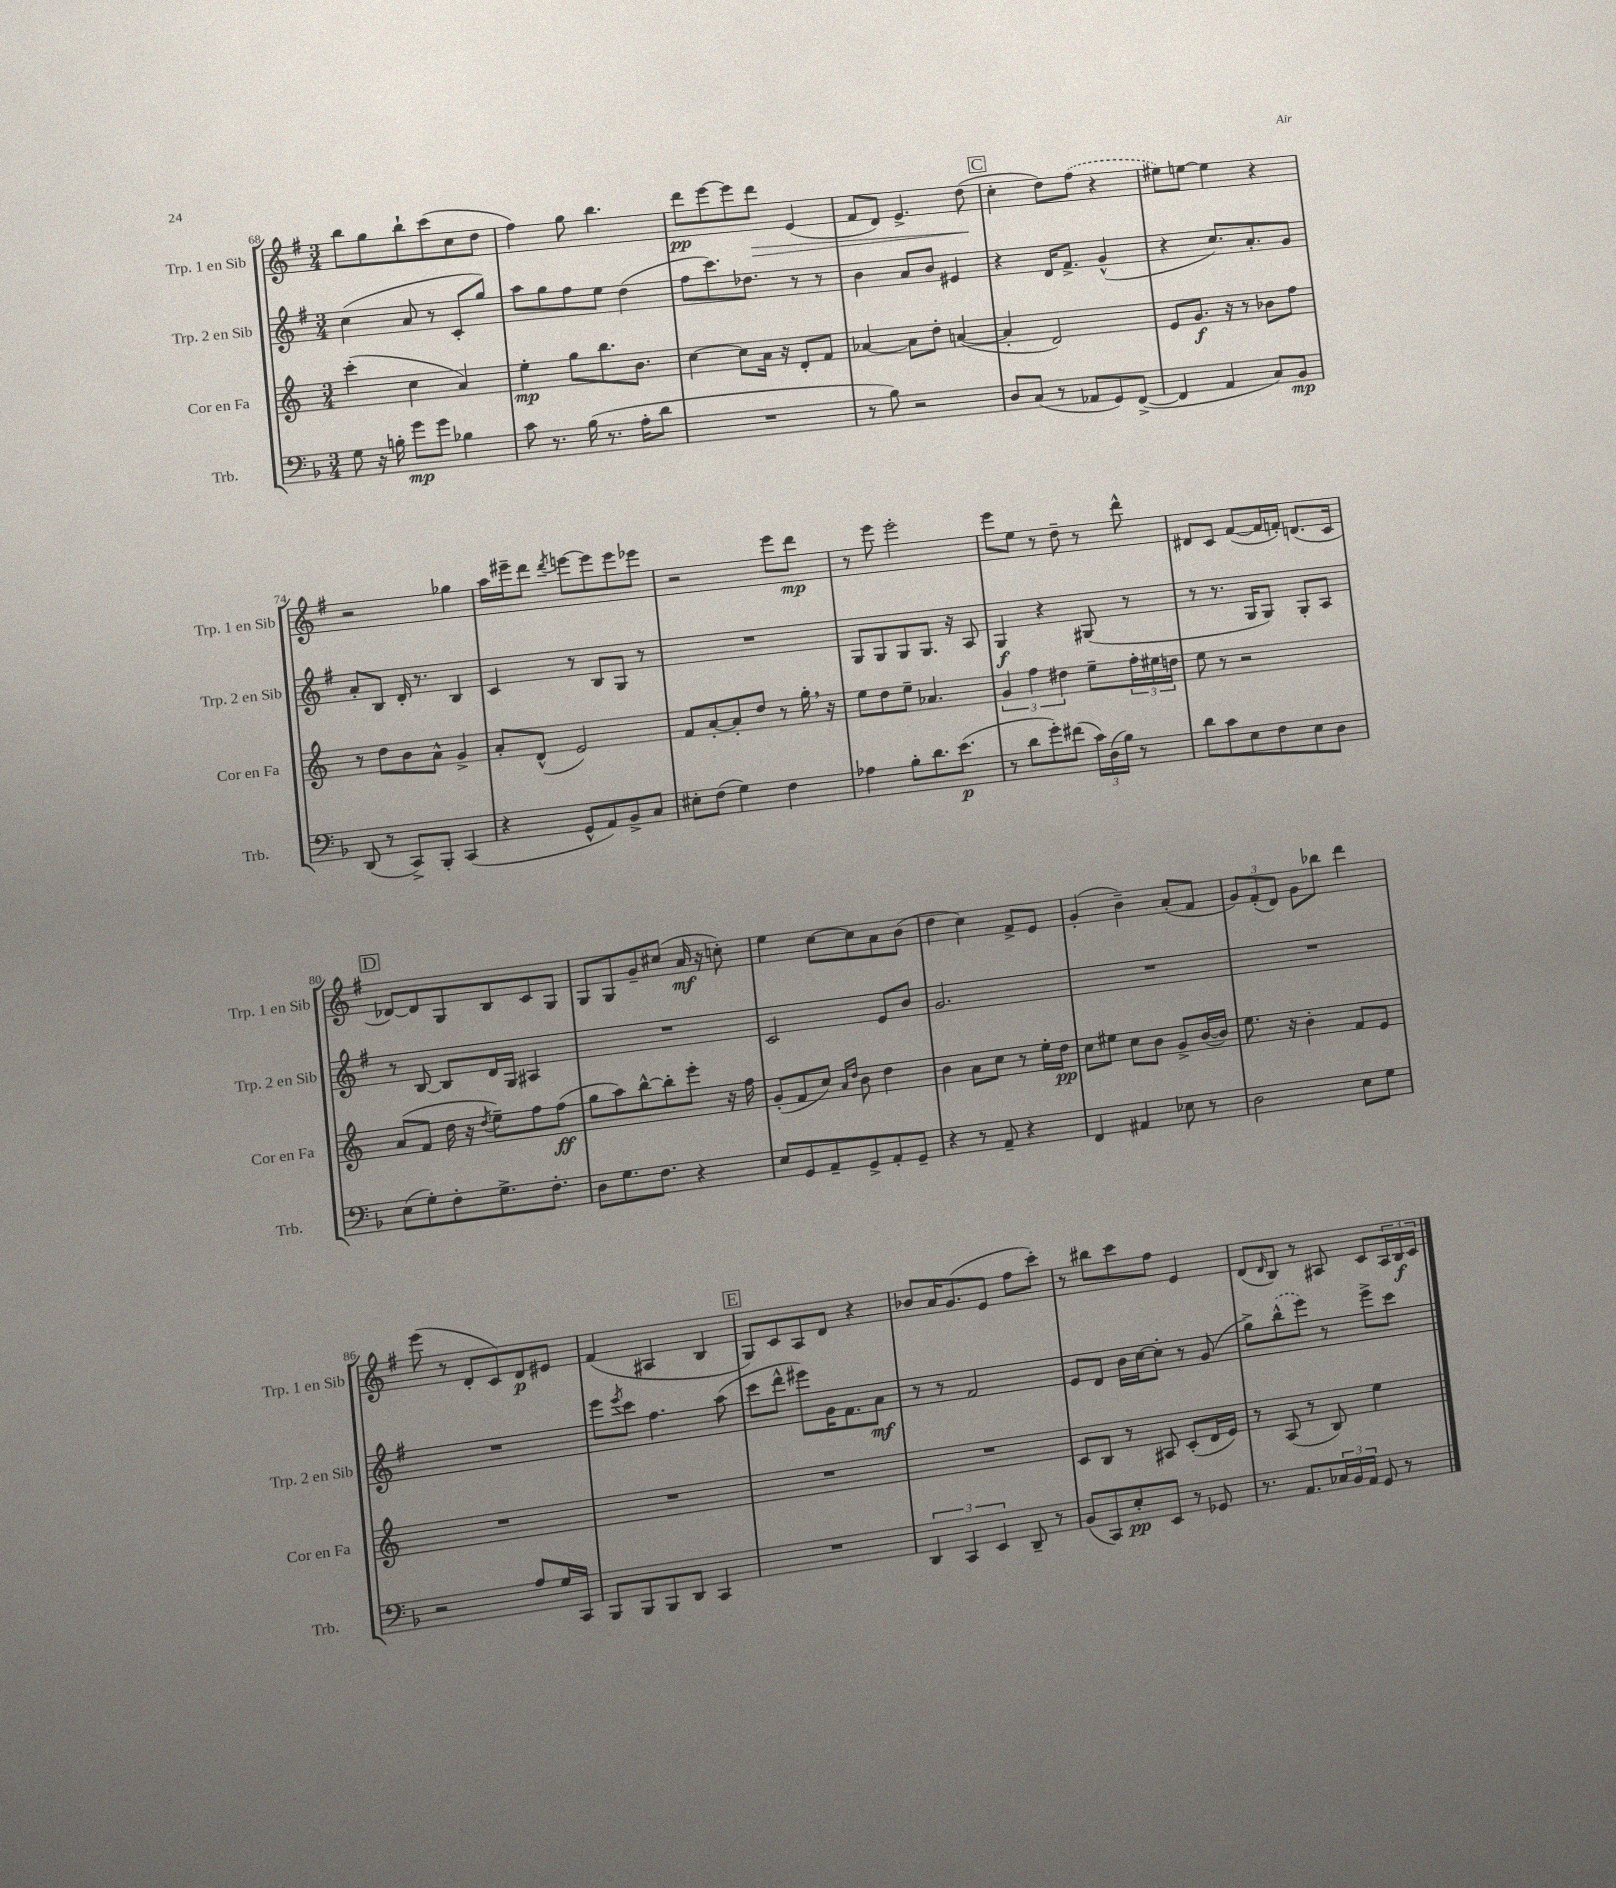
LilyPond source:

<<
\new StaffGroup <<
\new Staff = "s0" \with { instrumentName = "Trp. 1 en Sib" shortInstrumentName = "Trp. 1 en Sib" } {
    \clef treble \key g \major \numericTimeSignature \time 3/4
    b''8 g''8 b''8-! c'''8( c''8 d''8 |
    fis''4) g''8 b''4. |
    d'''8\pp e'''8~ e'''8 d'''8\> e'4( |
    fis'8 d'8) e'4.-> d''8\!( |
    \mark \markup { \box "C" } c''4-. d''8) \once \slurDashed fis''8( r4 |
    eis''8) e''8~ e''4 r4 |
    r2 ges''4 |
    a''16 eis'''16-- d'''8 \acciaccatura { d'''8 } e'''8~ e'''8 e'''8 ees'''8 |
    r2 e'''8 d'''8\mp |
    r8 e'''8 e'''2-. |
    e'''8 e''8 r8 d''8-- r8 d'''8-^ |
    dis'8 c'8 fis'8~( fis'16 f'16-.) d'8.( c'16 |
    \mark \markup { \box "D" } des'8~) des'8 g8 b8 c'8 g8 |
    g8 g8 g'8-- cis''8( a'16\mf r16 c''8-.) |
    e''4 c''8~ c''8 a'8 b'8( |
    d''4 c''4) fis'8-> e'8 |
    g'4-.( b'4--) a'8-.( fis'8 |
    \tuplet 3/2 { g'8) fis'8-.( d'8) } g'8 bes''8 d'''4 |
    e'''8( r8 d'8-. c'8) d'8\p eis'8 |
    fis'4( ais4 b4 |
    \mark \markup { \box "E" } g8) c'8 a8 d'8 r4 |
    bes'8 a'16 g'8.( e'8 fis''8 c'''8-.) |
    r8 bis''8 c'''8 fis''8 e'4 |
    d'8( \grace { d'16 } b8) r8 ais8 c'8 \tuplet 3/2 { ais16 b16\f c'16 } \bar "|." |
}
\new Staff = "s1" \with { instrumentName = "Trp. 2 en Sib" shortInstrumentName = "Trp. 2 en Sib" } {
    \clef treble \key g \major \numericTimeSignature \time 3/4
    c''4( a'8 r8 c'8-. g''8) |
    a''8 g''8 fis''8 e''8 d''4( |
    fis''8 c'''8.) des''8. r8 r8 |
    b'4 a'8 b'8 eis'4 |
    \mark \markup { \box "C" } r4 d'16 fis'8.-> g'4-^( |
    r4 c''8.) a'8.-. g'8 |
    a'8-. b8 d'16-. r8. b4 |
    c'4 r8 b8 g8 r8 |
    R2. |
    g8 g8 g8 g8. r16 a8 |
    g4\f r4 gis8( r8 |
    r8 r8. g16 g8) g8-. a8 |
    \mark \markup { \box "D" } r8 b8~ b8 d'16 g16 ais4 |
    R2. |
    c'2 e'8 b'8 |
    g'2. |
    R2. |
    R2. |
    R2. |
    e'''8 \acciaccatura { e'''8 } c'''8 fis''4. a''8( |
    \mark \markup { \box "E" } c'''8 d'''8-^ eis'''8) g'16 fis'8. a'8\mf |
    r8 r8 fis'2 |
    e'8 d'8 b'16 c''16~ c''8-. r8 g'8( |
    g''8->) \once \slurDashed b''8-^( e'''8) r8 e'''8-> c'''8 \bar "|." |
}
\new Staff = "s2" \with { instrumentName = "Cor en Fa" shortInstrumentName = "Cor en Fa" } {
    \clef treble \key c \major \numericTimeSignature \time 3/4
    c'''4-.( c''4 a'4) |
    e''4-.\mp g''8 b''8. b'8. |
    c''4~ c''8 a'16 r16 d'8-. f'8 |
    aes'4~ aes'8 d''8-. a'4~( |
    \mark \markup { \box "C" } a'4-. d'2) |
    e'8 g'8.\f r16 r8 bes'8 f''8 |
    r8 d''8 b'8 a'8-^ g'4-> |
    a'8-. d'8-^( e'2) |
    f'8 a'8~-. a'8-. d''8 r8 g''16-. \breathe r16 |
    e''8 d''8 e''8-- aes'4. |
    \tuplet 3/2 { g'4 f''4 dis''4 } e''8-- \tuplet 3/2 { f''16-. eis''16 d''16 } |
    e''8 r8 r2 |
    \mark \markup { \box "D" } a'8( f'8 d''16 r16 \acciaccatura { d''8 } e''8--) f''8 f''8\ff( |
    g''8 a''8) b''8~-^ b''8-. e'''8-. r16 f''16 |
    g'8-.( f'8 c''8) \grace { a'16 d''16 } b'8 d''4 |
    b'4 a'8 c''8 r8 e''16-. d''16\pp |
    c''8 eis''8 c''8 b'8 g'8-> b'16~( b'16) |
    e''8. r16 b'4-. f'8 e'8 |
    R2. |
    R2. |
    \mark \markup { \box "E" } R2. |
    R2. |
    c'8 b8 r8 ais8 c'8-.( d'16 e'16) |
    r8 a8( r8 b8) e''4 \bar "|." |
}
\new Staff = "s3" \with { instrumentName = "Trb." shortInstrumentName = "Trb." } {
    \clef bass \key f \major \numericTimeSignature \time 3/4
    g8 r16 b16-. g'8\mp g'8 bes4 |
    c'8 r8. bes16( r8. a16-. d'8 |
    R2. |
    r8 bes8) r2 |
    \mark \markup { \box "C" } d8 c8( r8 aes,8 g,8) f,8~->( |
    f,4 a,4 c8) bes,8\mp |
    d,8( r8 c,8->) bes,,8-. c,4( |
    r4 g,8-^ a,8) bes,8-> c8 |
    eis8-. f8( g4) f4 |
    aes4 bes8-. d'8. e'8.\p( |
    r8 d'8 g'8-.) fis'8( \tuplet 3/2 { c'16) d16( bes16) } r8 |
    d'8 c'8 e8 f8 e8 d8 |
    \mark \markup { \box "D" } e8( g8-.) f8-. g8.-> f8.-. |
    d8 g8. f8. r4 |
    e8 g,8 a,8-- g,8-> a,8-. g,8-- |
    r4 r8 a,8-- r4 |
    f,4 ais,4 ees8 r8 |
    d2 e8 g8 |
    r2 a8 g16 c,16 |
    bes,,8 bes,,8 bes,,8 d,8 c,4 |
    \mark \markup { \box "E" } R2. |
    \tuplet 3/2 { d,4 c,4 e,4 } d,8-- r8 |
    bes,8( c,8) e8-.\pp e,8 r8 ges,8 |
    r8. a,8. \tuplet 3/2 { ces16 bes,16 a,16 } g,8 r8 \bar "|." |
}
>>
>>
\layout { \context { \Score currentBarNumber = #68 } }
